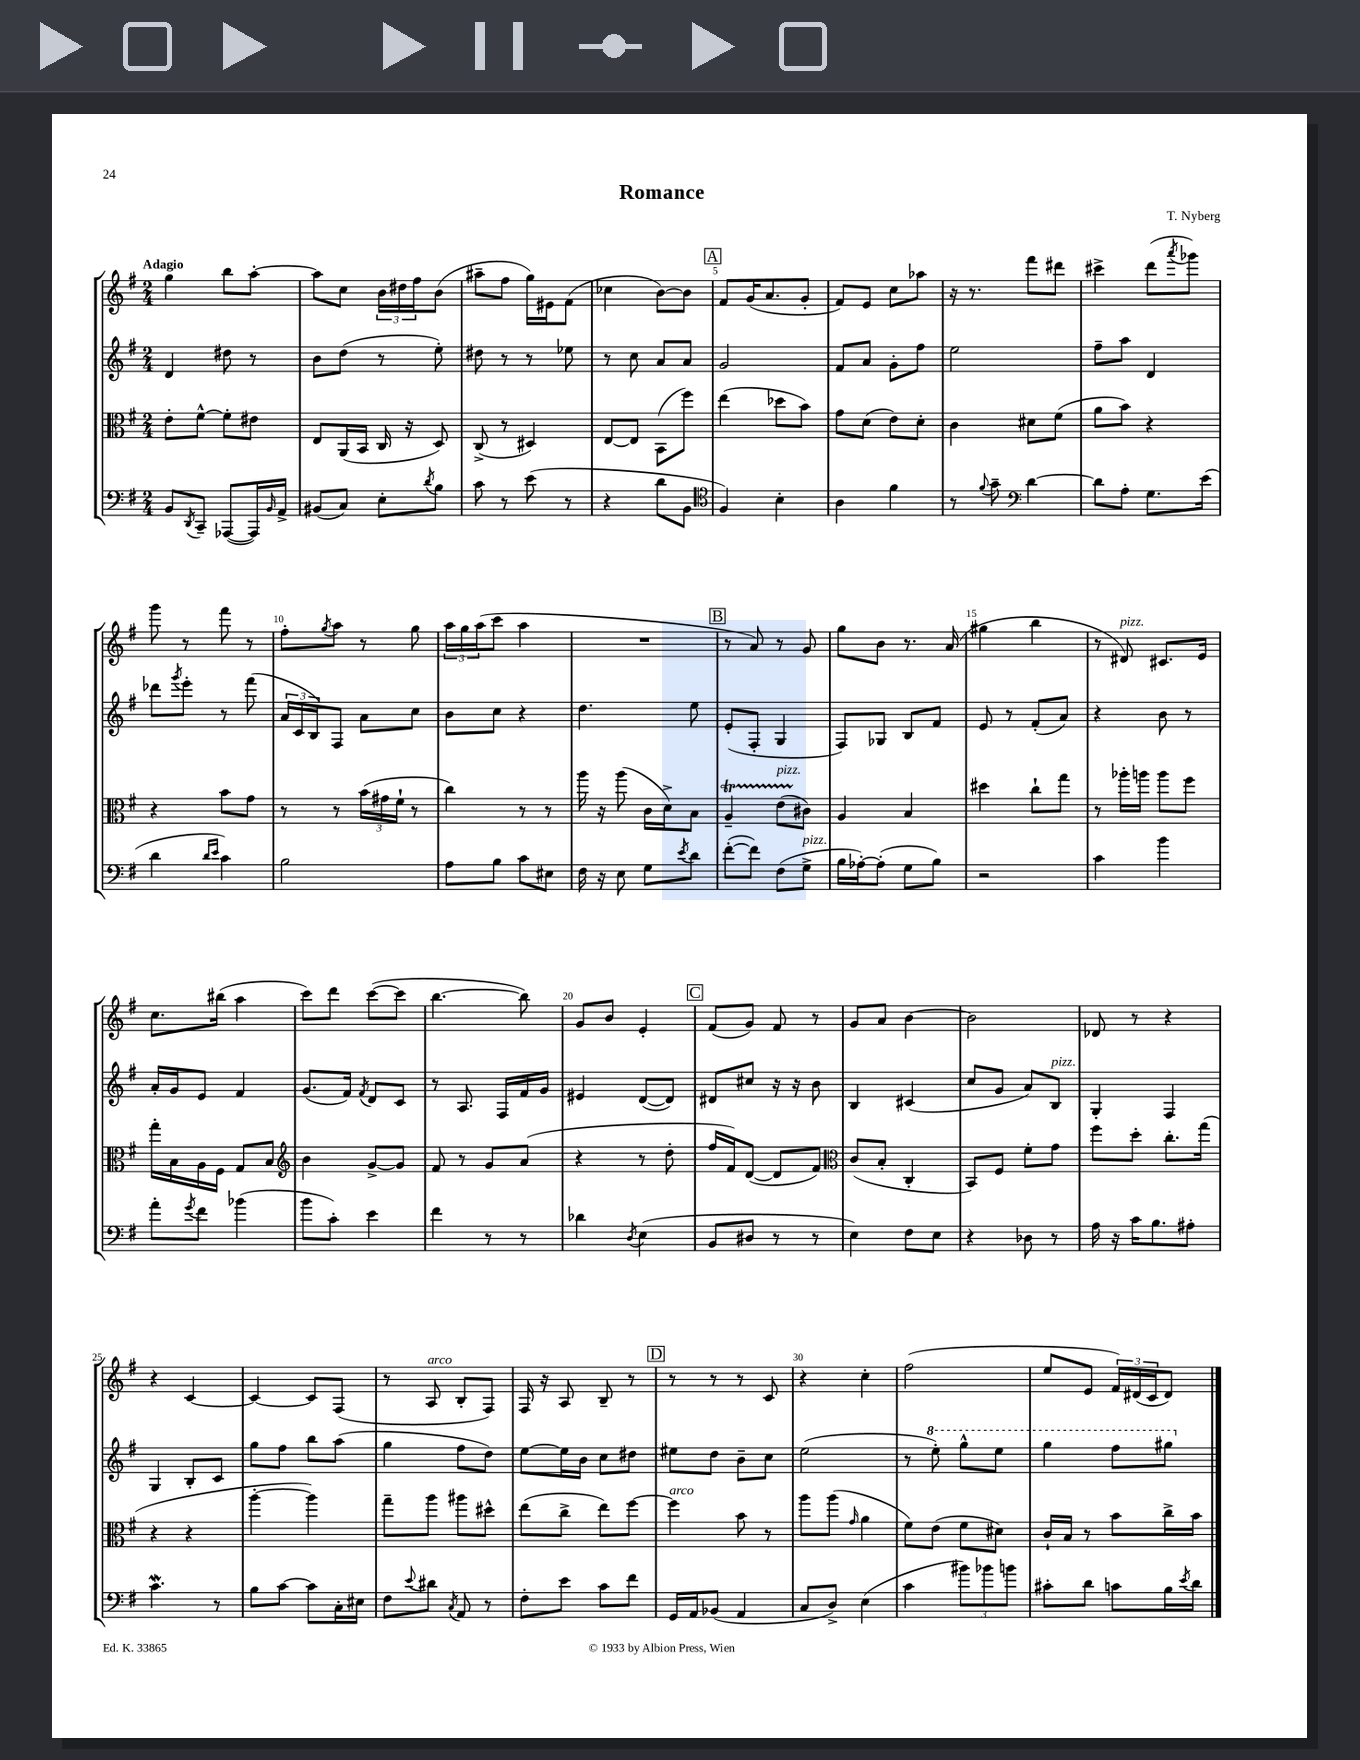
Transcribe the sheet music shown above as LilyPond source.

\header { title = "Romance" composer = "T. Nyberg" }
<<
\new StaffGroup <<
\new Staff = "s0" {
    \clef treble \key g \major \numericTimeSignature \time 2/4 \tempo "Adagio"
    g''4 b''8 a''8~-. |
    a''8 c''8 \tuplet 3/2 { b'16 dis''16 fis''16 } b'8( |
    ais''8-- fis''8 g''16) eis'16 fis'8( |
    ces''4 b'8~) b'8 |
    \mark \markup { \box "A" } fis'8 g'16( a'8. g'8-. |
    fis'8) e'8 c''8 aes''8 |
    r16 r8. fis'''8 dis'''8 |
    cis'''4-> d'''8( \acciaccatura { a'''8 } ges'''8) |
    g'''8 r8 fis'''8 r8 |
    fis''8-. \acciaccatura { g''8 } a''8 r8 g''8 |
    \tuplet 3/2 { a''16 g''16 a''16( } c'''8 a''4 |
    R2 |
    \mark \markup { \box "B" } r8 a'8) r8 g'8 |
    g''8 b'8 r8. a'16( |
    gis''4 b''4 |
    r8 dis'8^\markup { \italic "pizz." }) cis'8. e'16 |
    c''8. bis''16( a''4 |
    c'''8) d'''8 c'''8~( c'''8 |
    b''4.~ b''8) |
    g'8 b'8 e'4-. |
    \mark \markup { \box "C" } fis'8( g'8) fis'8 r8 |
    g'8 a'8 b'4~ |
    b'2 |
    des'8 r8 r4 |
    r4 c'4~ |
    c'4~ c'8 fis8( |
    r8 a8^\markup { \italic "arco" } b8-. fis8) |
    fis16 r16 a8 b8-- r8 |
    \mark \markup { \box "D" } r8 r8 r8 c'8 |
    r4 c''4-. |
    fis''2( |
    e''8 e'8 \tuplet 3/2 { fis'16) dis'16( c'16 } dis'8) \bar "|." |
}
\new Staff = "s1" {
    \clef treble \key g \major \numericTimeSignature \time 2/4
    d'4 dis''8 r8 |
    b'8 d''8( r8 e''8-.) |
    dis''8 r8 r8 ees''8 |
    r8 c''8 a'8 a'8 |
    \mark \markup { \box "A" } g'2 |
    fis'8 a'8 g'8-. fis''8 |
    e''2 |
    fis''8-- a''8 d'4 |
    des'''8 \acciaccatura { g'''8 } e'''8-. r8 fis'''8( |
    \tuplet 3/2 { a'16 c'16 b16) } fis8 a'8 c''8 |
    b'8 c''8 r4 |
    d''4. e''8 |
    \mark \markup { \box "B" } e'8-.( fis8-. g4 |
    fis8) ges8 b8 fis'8 |
    e'8 r8 fis'8-.( a'8) |
    r4 b'8 r8 |
    a'16-. g'16 e'8 fis'4 |
    g'8.( fis'16) \acciaccatura { fis'8 } d'8 c'8 |
    r8 a8. fis16 fis'16 g'16 |
    eis'4 d'8~( d'8) |
    \mark \markup { \box "C" } dis'8 cis''8 r16 r16 b'8 |
    b4 cis'4( |
    c''8 g'8 a'8) b8^\markup { \italic "pizz." } |
    g4-. fis4 |
    g4 b8-. c'8 |
    g''8 fis''8 b''8 a''8( |
    g''4 fis''8 d''8) |
    e''8~ e''16 b'16 c''8 dis''8 |
    \mark \markup { \box "D" } eis''8 d''8 b'8-- c''8 |
    e''2( |
    r8 \ottava #1 e'''8-.) g'''8-^ e'''8 |
    g'''4 fis'''8 gis'''8 \ottava #0 \bar "|." |
}
\new Staff = "s2" {
    \clef alto \key g \major \numericTimeSignature \time 2/4
    e'8-. fis'8~-^ fis'8-. eis'8 |
    e8 a,16( b,16 c16 r16 d8) |
    c8->( r8 dis4) |
    e8~ e8 b,8( fis''8) |
    \mark \markup { \box "A" } e''4( des''8 b'8) |
    g'8 d'8( e'8) d'8-. |
    c'4 dis'8 fis'8( |
    a'8 b'8) r4 |
    r4 b'8 g'8 |
    r8 r8 \tuplet 3/2 { b'16( gis'16 fis'16-! } r8 |
    c''4) r8 r8 |
    a''16 r16 a''8( c'16 d'16->) b8 |
    \mark \markup { \box "B" } a4--\startTrillSpan e'8^\markup { \italic "pizz." }( cis'8\stopTrillSpan) |
    a4 b4 |
    dis''4 c''8-! g''8 |
    r8 aes''16-. a''16 a''8 fis''8 |
    g''16-. b16 a16 fis16 g8 b8 |
    \clef treble b'4 g'8~-> g'8 |
    fis'8 r8 g'8 a'8( |
    r4 r8 d''8-. |
    \mark \markup { \box "C" } fis''16 fis'16) d'8~( d'8 fis'8) |
    \clef alto c'8( b8-. c4-. |
    b,8) fis8 fis'8-. g'8 |
    fis''8 d''8-. c''8.-. g''16( |
    r4 r4 |
    a''4~-. a''4) |
    g''8-- a''8 ais''8 dis''8-^ |
    e''8( c''8-> e''8) fis''8~ |
    \mark \markup { \box "D" } fis''4^\markup { \italic "arco" } b'8 r8 |
    a''8 a''8( \grace { g'16 } a'4 |
    fis'8) e'8( fis'8 dis'8) |
    c'16-! b16 r8 b'8 c''16-> b'16 \bar "|." |
}
\new Staff = "s3" {
    \clef bass \key g \major \numericTimeSignature \time 2/4
    b,8 \acciaccatura { d,8 } c,8-- aes,,8~( aes,,16) \grace { b,16 } a,16-> |
    bis,8( c8) e8-. \acciaccatura { d'8 } b8 |
    c'8 r8 e'8( r8 |
    r4 d'8 b,8 |
    \mark \markup { \box "A" } \clef tenor fis4) b4-. |
    a4 fis'4 |
    r8 \appoggiatura { fis'8 } g'8-- \clef bass d'4~ |
    d'8 a8-. g8. e'16( |
    d'4 \grace { d'16 e'16 } c'4) |
    b2 |
    a8 b8 c'8 eis8 |
    fis16 r16 e8 g8 \acciaccatura { e'8 } d'8 |
    \mark \markup { \box "B" } fis'8~-.( fis'8) fis8( g8->^\markup { \italic "pizz." } |
    b16 aes16~-.) aes8-.( g8 b8) |
    r2 |
    c'4 b'4 |
    a'8-. \acciaccatura { g'8 } fis'8 bes'4( |
    b'8 c'8-.) e'4 |
    fis'4 r8 r8 |
    des'4 \acciaccatura { d8 } e4( |
    \mark \markup { \box "C" } b,8 dis8 r8 r8 |
    e4) fis8 e8 |
    r4 des8 r8 |
    a16 r16 c'16 b8. ais8-. |
    c'4.\mordent r8 |
    b8 c'8~ c'8 c16-. eis16 |
    fis8 \appoggiatura { e'8 } dis'8 \acciaccatura { c8 } a,8 r8 |
    fis8-. e'8 c'8 fis'8 |
    \mark \markup { \box "D" } g,16 a,16 bes,8( a,4 |
    c8 d8->) e4( |
    c'4 \tuplet 3/2 { bis'8) bes'8 b'8 } |
    cis'8-. d'8 c'8 b16 \acciaccatura { e'8 } d'16 \bar "|." |
}
>>
>>
\layout { \context { \Score \override BarNumber.break-visibility = ##(#f #t #t) barNumberVisibility = #(every-nth-bar-number-visible 5) } }
